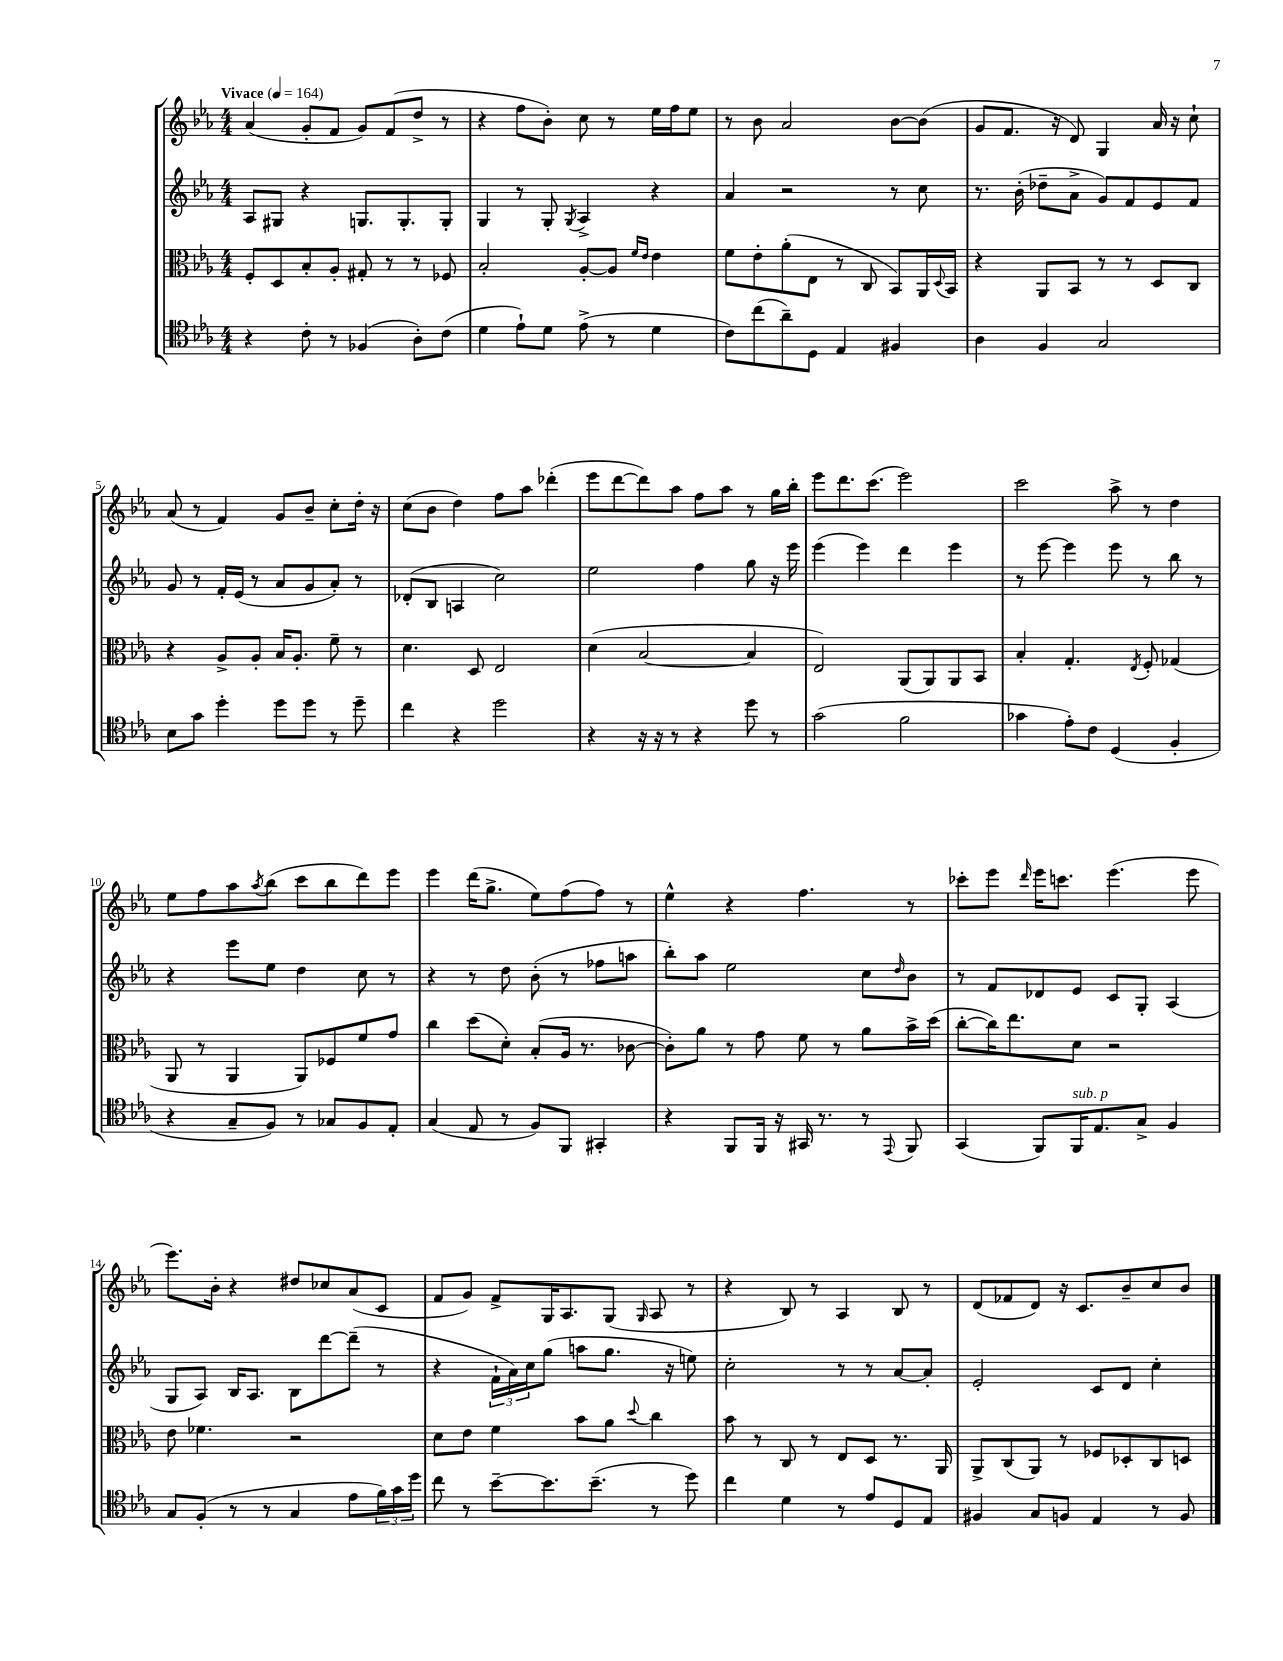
<<
\new StaffGroup <<
\new Staff = "s0" {
    \clef treble \key ees \major \numericTimeSignature \time 4/4 \tempo "Vivace" 4 = 164
    aes'4( g'8-. f'8 g'8) f'8( d''8-> r8 |
    r4 f''8 bes'8-.) c''8 r8 ees''16 f''16 ees''8 |
    r8 bes'8 aes'2 bes'8~ bes'8( |
    g'8 f'8. r16 d'8) g4 aes'16 r16 c''8-! |
    aes'8( r8 f'4) g'8 bes'8-- c''8-. d''16-. r16 |
    c''8( bes'8 d''4) f''8 aes''8 des'''4-.( |
    ees'''8 d'''8~ d'''8) aes''8 f''8 aes''8 r8 g''16 bes''16-. |
    ees'''8 d'''8. c'''8.( ees'''2) |
    c'''2 aes''8-> r8 d''4 |
    ees''8 f''8 aes''8 \acciaccatura { aes''8 } bes''8( c'''8 bes''8 d'''8) ees'''8 |
    ees'''4 d'''16( g''8.-> ees''8) f''8( f''8) r8 |
    ees''4-^ r4 f''4. r8 |
    ces'''8-. ees'''8 \grace { d'''16 } ees'''16 c'''8. ees'''4.( ees'''8 |
    ees'''8.) bes'16-. r4 dis''8 ces''8 aes'8( c'8 |
    f'8 g'8) f'8-> g16 aes8. g8( \grace { g16 } aes8 r8 |
    r4 bes8) r8 aes4 bes8 r8 |
    d'8( fes'8 d'8) r16 c'8. bes'8-- c''8 bes'8 \bar "|." |
}
\new Staff = "s1" {
    \clef treble \key ees \major \numericTimeSignature \time 4/4
    aes8 gis8 r4 g8. g8.-. g8-. |
    g4 r8 g8-. \acciaccatura { g8 } aes4-> r4 |
    aes'4 r2 r8 c''8 |
    r8. bes'16-.( des''8-- aes'8-> g'8) f'8 ees'8 f'8 |
    g'8 r8 f'16-. ees'16( r8 aes'8 g'8 aes'8-.) r8 |
    des'8-.( bes8 a4 c''2) |
    ees''2 f''4 g''8 r16 ees'''16 |
    ees'''4( ees'''4) d'''4 ees'''4 |
    r8 ees'''8~ ees'''4 ees'''8 r8 bes''8 r8 |
    r4 ees'''8 ees''8 d''4 c''8 r8 |
    r4 r8 d''8 bes'8-.( r8 fes''8 a''8 |
    bes''8-.) aes''8 ees''2 c''8 \grace { d''16 } bes'8 |
    r8 f'8 des'8 ees'8 c'8 g8-. aes4( |
    g8 aes8) bes16 aes8. bes8 d'''8~ d'''8--( r8 |
    r4 \tuplet 3/2 { f'16-! aes'16) c''16 } g''8( a''8 g''8. r16 e''8) |
    c''2-. r8 r8 aes'8~ aes'8-. |
    ees'2-. c'8 d'8 c''4-. \bar "|." |
}
\new Staff = "s2" {
    \clef alto \key ees \major \numericTimeSignature \time 4/4
    f8-. d8 bes8-. aes8-. gis8-. r8 r8 fes8 |
    bes2-. aes8~-. aes8 \grace { f'16 ees'16 } ees'4 |
    f'8 ees'8-. aes'8-.( ees8 r8 c8 bes,8) aes,16 \appoggiatura { d8 } bes,16 |
    r4 aes,8 bes,8 r8 r8 d8 c8 |
    r4 aes8-> aes8-. bes16 aes8.-. f'8-- r8 |
    d'4. d8 ees2 |
    d'4( bes2~ bes4 |
    ees2) aes,8( aes,8) aes,8 bes,8 |
    bes4-. g4.-. \acciaccatura { ees8 } f8-. ges4( |
    aes,8 r8 aes,4 aes,8) fes8 f'8 g'8 |
    c''4 d''8( d'8-.) bes8-.( aes16 r8. ces'8~ |
    ces'8-.) aes'8 r8 g'8 f'8 r8 aes'8 bes'16-> d''16( |
    c''8~-. c''16) ees''8. d'8 r2 |
    ees'8 fes'4. r2 |
    d'8 ees'8 f'4 bes'8 aes'8 \appoggiatura { d''8 } c''4 |
    bes'8 r8 c8 r8 ees8 d8 r8. aes,16 |
    aes,8-> c8( aes,8) r8 fes8 des8-. c8 d8 \bar "|." |
}
\new Staff = "s3" {
    \clef tenor \key ees \major \numericTimeSignature \time 4/4
    r4 c'8-. r8 fes4( aes8-.) c'8( |
    d'4 ees'8-!) d'8 ees'8->( r8 d'4 |
    c'8) c''8( aes'8--) d8 ees4 fis4 |
    aes4 f4 g2 |
    bes8 g'8 d''4-. d''8 d''8 r8 d''8-- |
    c''4 r4 d''2 |
    r4 r16 r16 r8 r4 d''8 r8 |
    g'2( f'2 |
    ges'4 ees'8-.) c'8 d4( f4-. |
    r4 g8-- f8) r8 ges8 f8 ees8-. |
    g4( ees8 r8 f8) f,8 gis,4-. |
    r4 f,8 f,16 r16 gis,16 r8. r8 \appoggiatura { ees,8 } f,8 |
    g,4( f,8) f,16^\markup { \italic "sub. p" } ees8. g8-> f4 |
    g8 f8-.( r8 r8 g4 ees'8 \tuplet 3/2 { f'16) g'16 d''16 } |
    c''8 r8 bes'8~-- bes'8. bes'8.--( r8 d''8) |
    c''4 d'4 r8 ees'8 d8 ees8 |
    fis4 g8 f8 ees4 r8 f8 \bar "|." |
}
>>
>>
